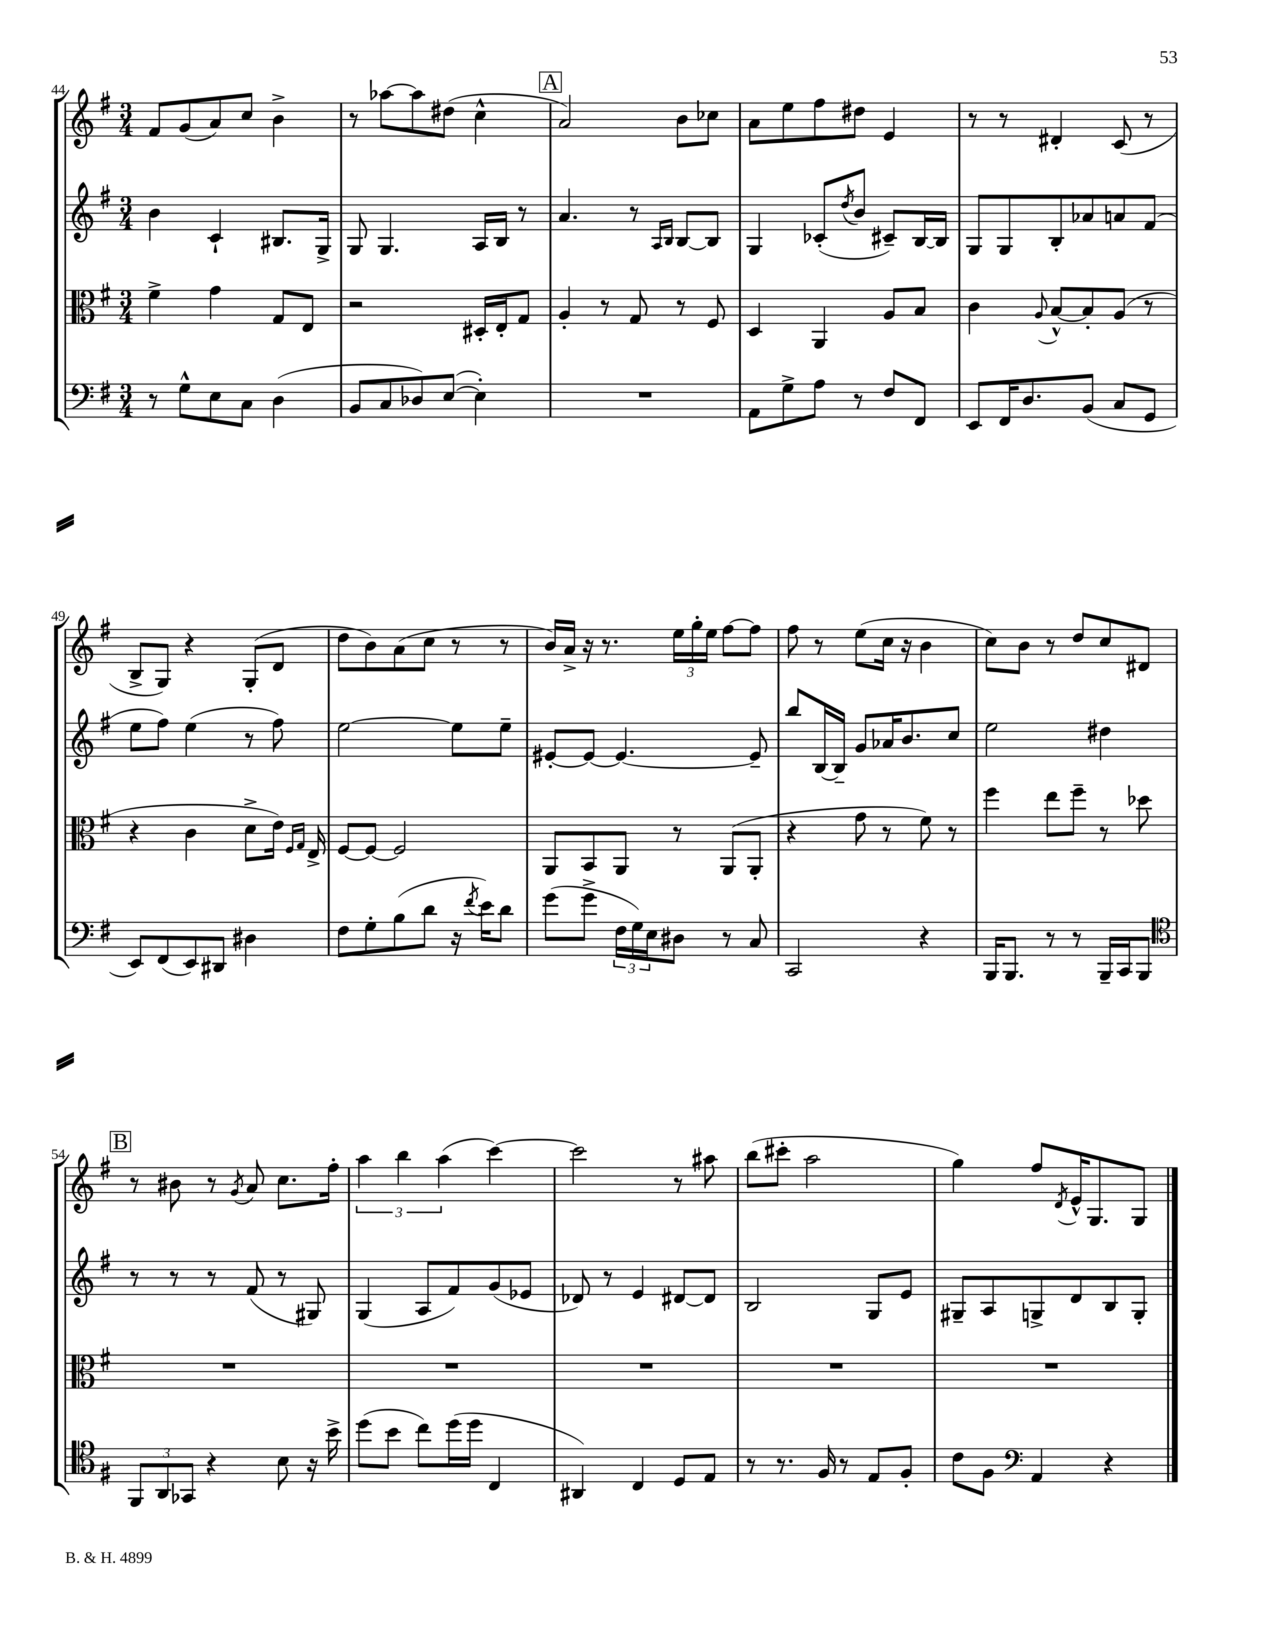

**kern	**kern	**kern	**kern
*staff4	*staff3	*staff2	*staff1
*clefF4	*clefC3	*clefG2	*clefG2
*k[f#]	*k[f#]	*k[f#]	*k[f#]
*M3/4	*M3/4	*M3/4	*M3/4
8r	4f#^\	4b\	8f#/L
8G^^\L	.	.	(8g/
8E\	4g\	4c`/	8a/)
8C\J	.	.	8cc/J
(4D\	8G/L	8.B#/L	4b^\
.	8E/J	.	.
.	.	16G^/Jk	.
=	=	=	=
8BB/L	2r	8G/	8r
8C/	.	4.G/	[8aa-\L
8D-/)	.	.	8aa-\]
([8E/J	.	.	(8dd#\J
4E'\])	16D#'/LL	16A/LL	4cc^^\
.	16E'/J	16B/JJ	.
.	8G/J	8r	.
=	=	=	=
2.r	4A'/	4.a/	2a/)
.	8r	.	.
.	8G/	8r	.
.	.	16qqA/LL	.
.	.	16qqB/JJ	.
.	8r	[8B/L	8b\L
.	8F#/	8B/]J	8cc-\J
=	=	=	=
8AA\L	4D/	4G/	8a\L
8G^\	.	.	8ee\
8A\J	4AA/	(8c-'/L	8ff#\
.	.	8qdd/	.
8r	.	8b/J	8dd#\J
8F#/L	8A/L	8c#~/L)	4e/
8FF#/J	8B/J	[16B/L	.
.	.	16B/]JJ	.
=	=	=	=
8EE/L	4c\	8G/L	8r
16FF#/K	.	8G/	8r
8.D/	.	.	.
.	8qqA/	.	.
.	[8B^^/L	8B'/	4d#'/
(8BB/J	8B'/]	8a-/	.
8C/L	(8A/J	8a/	(8c/
8GG/J	8r	(8f#/J	8r
=	=	=	=
8EE/L)	4r	8ee\L	8B^/L
(8FF#/	.	8ff#\J)	8G/J)
8EE/)	4c\	(4ee\	4r
8DD#/J	.	.	.
4D#\	8d^\L	8r	(8G'/L
.	16e\Jk)	8ff#\)	8d/J
.	16qqF#/LL	.	.
.	16qqG/JJ	.	.
.	16E^/	.	.
=	=	=	=
8F#\L	[8F#/L	[2ee\	8dd\L
8G'\	8F#/_J	.	8b\)
(8B\	2F#/]	.	(8a\
8d\J	.	.	8cc\J
16r	.	8ee\]L	8r
8qf#/	.	.	.
16e\LK)	.	.	.
8d\J	.	8ee~\J	8r
=	=	=	=
(8g\L	8AA/L	[8e#'/L	16b/LL)
.	.	.	16a^/JJ
8g^\J	8BB/	8e#/_J	16r
.	.	.	8.r
24F#\LL	8AA/J	4.e#/_	.
24G\)	.	.	.
24E\J	.	.	.
8D#\J	8r	.	24ee\LL
.	.	.	24gg'\
.	.	.	24ee\JJ
8r	(8AA/L	.	[8ff#\L
8C/	8AA'/J	8e#~/]	8ff#\]J
=	=	=	=
2CC/	4r	8bb/L	8ff#\
.	.	[16B/L	8r
.	.	16B~/]JJ	.
.	8g\	8g/L	(8ee\L
.	8r	16a-/K	16cc\Jk
.	.	8.b/	16r
4r	8f#\)	.	4b\
.	8r	8cc/J	.
=	=	=	=
16BBB/LK	4ff#\	2ee\	8cc\L)
8.BBB/J	.	.	.
.	.	.	8b\J
8r	8ee\L	.	8r
8r	8ff#~\J	.	8dd/L
16BBB~/LL	8r	4dd#\	8cc/
16CC/J	.	.	.
8BBB/J	8dd-\	.	8d#/J
=	=	=	=
*clefC4	*	*	*
12FF#/L	2.r	8r	8r
12AA/	.	.	.
.	.	8r	8b#\
12GG-/J	.	.	.
4r	.	8r	8r
.	.	.	8qg/
.	.	(8f#/	8a/
8B\	.	8r	8.cc\L
16r	.	8G#/)	.
16b^\	.	.	16ff#'\Jk
=	=	=	=
(8dd\L	2.r	(4G/	6aa\
8b\J	.	.	.
.	.	.	6bb\
8cc\L)	.	8A/L	.
.	.	.	(6aa\
(16dd\L	.	8f#/)	.
16dd\JJ	.	.	.
4C/	.	(8g/	[4ccc\)
.	.	8e-/J	.
=	=	=	=
4AA#/)	2.r	8d-/)	2ccc\]
.	.	8r	.
4C/	.	4e/	.
8D/L	.	[8d#/L	8r
8E/J	.	8d#/]J	8aa#\
=	=	=	=
8r	2.r	2B/	(8bb\L
8.r	.	.	8ccc#'\J
.	.	.	2aa\
16F#/	.	.	.
8r	.	.	.
8E/L	.	8G/L	.
8F#'/J	.	8e/J	.
=	=	=	=
8c\L	2.r	8G#~/L	4gg\)
8F#\J	.	8A/	.
*clefF4	*	*	*
4AA/	.	8G^/	8ff#/L
.	.	.	8qd/
.	.	8d/	16e^^/K
.	.	.	8.G/
4r	.	8B/	.
.	.	8G'/J	8G/J
==	==	==	==
*-	*-	*-	*-
